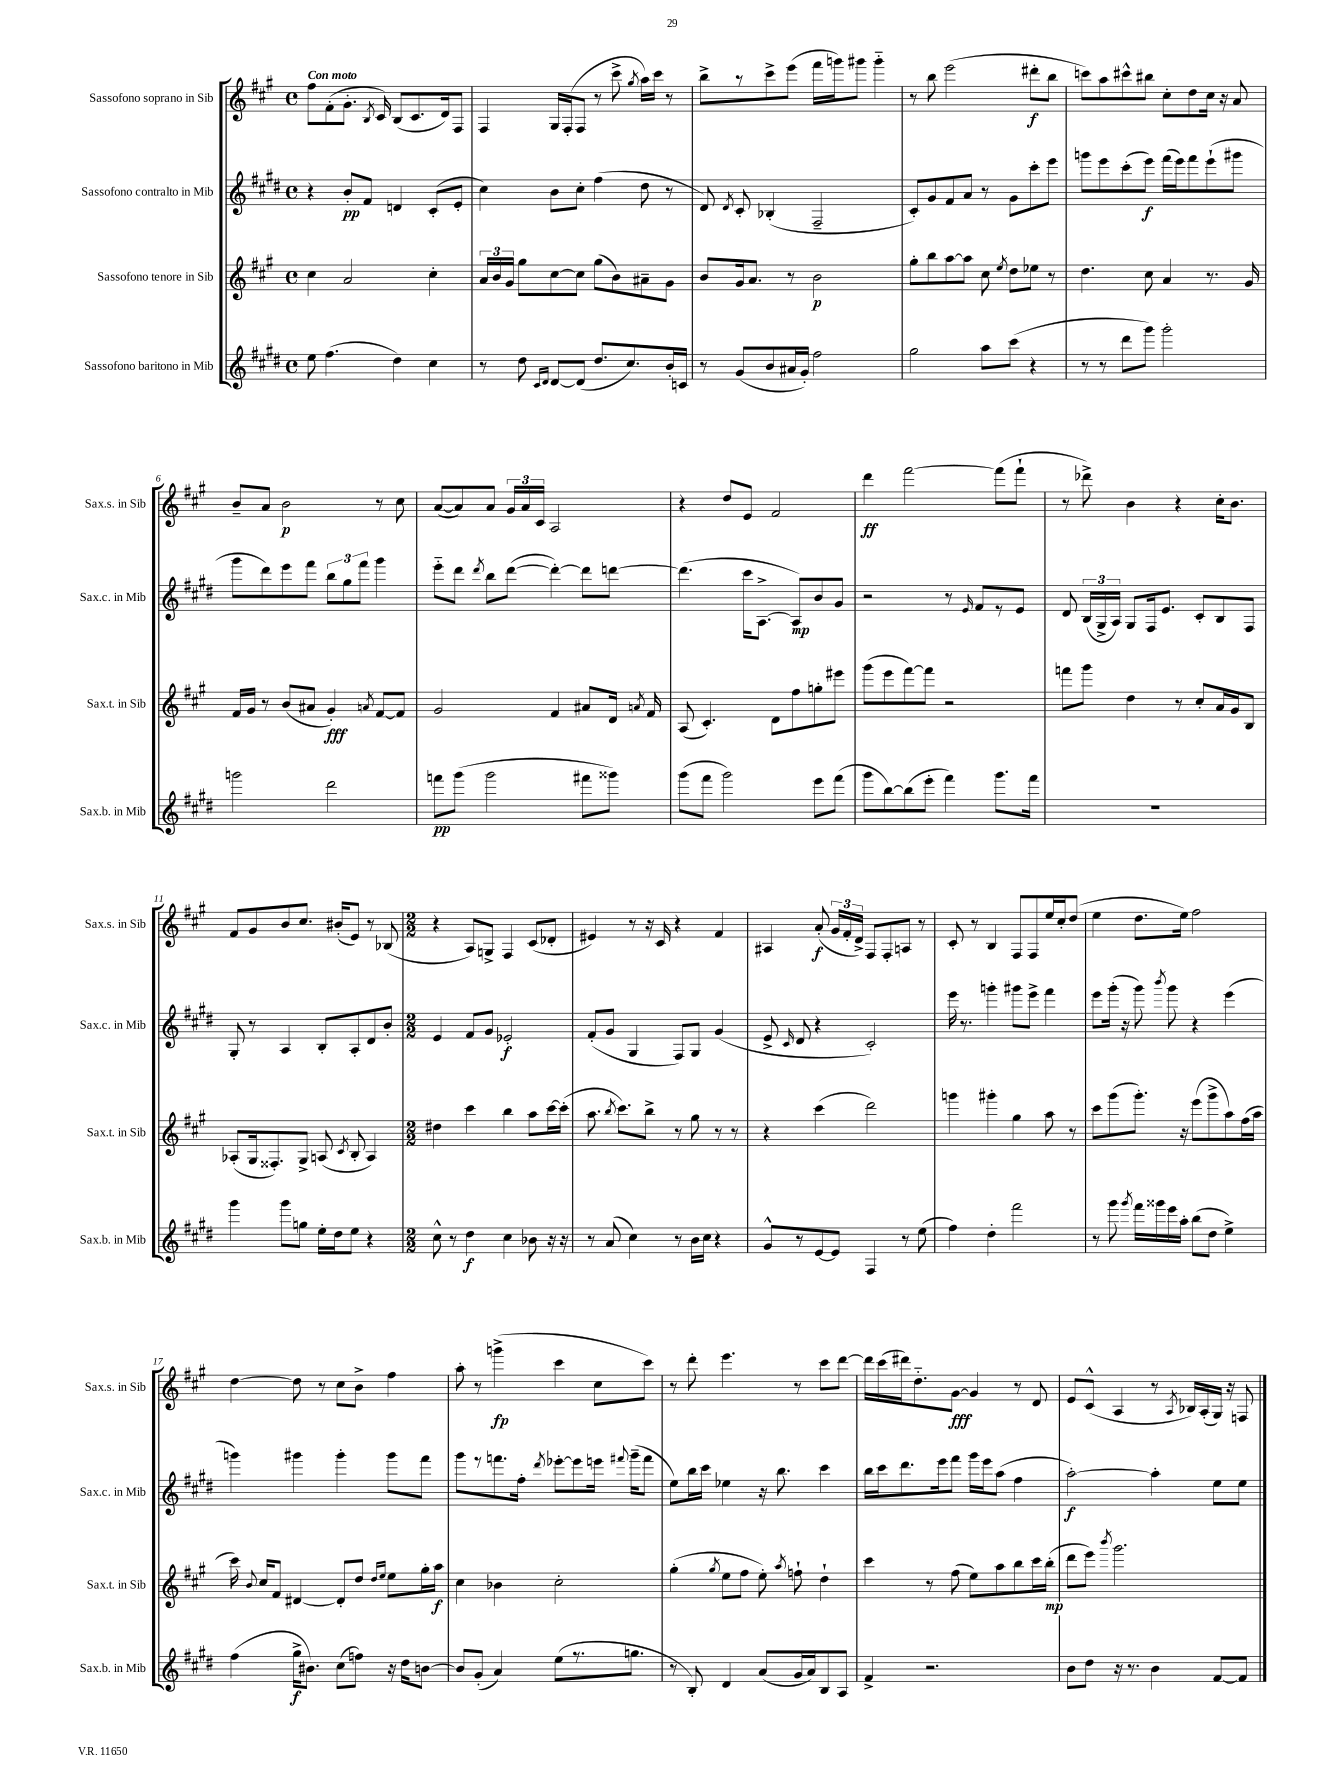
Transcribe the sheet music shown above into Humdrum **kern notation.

**kern	**dynam	**kern	**dynam	**kern	**dynam	**kern	**dynam
*part4	*part4	*part3	*part3	*part2	*part2	*part1	*part1
*staff4	*staff4	*staff3	*staff3	*staff2	*staff2	*staff1	*staff1
*I"Sassofono baritono in Mib	*	*I"Sassofono tenore in Sib	*	*I"Sassofono contralto in Mib	*	*I"Sassofono soprano in Sib	*
*I'Sax.b. in Mib	*	*I'Sax.t. in Sib	*	*I'Sax.c. in Mib	*	*I'Sax.s. in Sib	*
*clefG2	*	*clefG2	*	*clefG2	*	*clefG2	*
*k[f#c#g#d#]	*	*k[f#c#g#]	*	*k[f#c#g#d#]	*	*k[f#c#g#]	*
*M4/4	*	*M4/4	*	*M4/4	*	*M4/4	*
*met(c)	*	*met(c)	*	*met(c)	*	*met(c)	*
=1	=1	=1	=1	=1	=1	=1	=1
!	!	!	!	!	!	!LO:TX:a:B:t=Con moto	!
8ee\	.	4cc#\	.	4r	.	8ff#\L	.
(4.ff#\	.	.	.	.	.	(8f#'\	.
.	.	2a/	.	8b'/L	pp	8.g#'\J	.
.	.	.	.	8f#/J	.	.	.
.	.	.	.	.	.	8qB/	.
.	.	.	.	.	.	16c#/)	.
4dd#\)	.	.	.	4dn/	.	(8B/L	.
.	.	.	.	.	.	8.c#/	.
4cc#\	.	4cc#'\	.	(8c#'/L	.	.	.
.	.	.	.	.	.	16d/k)	.
.	.	.	.	8e'/J	.	8F#/J	.
=2	=2	=2	=2	=2	=2	=2	=2
8r	.	24a/LL	.	4cc#\)	.	4F#/	.
.	.	24b/	.	.	.	.	.
.	.	24g#/JJ	.	.	.	.	.
8dd#\	.	8gg#\L	.	.	.	.	.
16qqc#/LL	.	.	.	.	.	.	.
16qqd#/JJ	.	.	.	.	.	.	.
[8d#/L	.	[8cc#\	.	8b\L	.	16G#/LL	.
.	.	.	.	.	.	(16F#'/J	.
(8d#/J]	.	8cc#\J]	.	8cc#'\J	.	8F#/J	.
8.dd#/L	.	(8gg#\L	.	(4ff#\	.	8r	.
.	.	8b\)	.	.	.	8ccc#^\	.
8.cc#/)	.	.	.	.	.	.	.
.	.	.	.	.	.	8qgg#/	.
.	.	8a#X~\	.	8dd#\	.	16aa\LL)	.
.	.	.	.	.	.	16ccc#\JJ	.
16b'/L	.	8g#\J	.	8r	.	8r	.
16cn/JJ	.	.	.	.	.	.	.
=3	=3	=3	=3	=3	=3	=3	=3
8r	.	8b/L	.	8d#/)	.	8bb^\L	.
.	.	.	.	8qd#/	.	.	.
(8g#/L	.	16g#/k	.	8c#'/	.	8r	.
.	.	8.a/J	.	.	.	.	.
8b/	.	.	.	(4B-X'/	.	8ccc#^\	.
16a#X/L	.	8r	.	.	.	(8eee\J	.
16g#'/JJ)	.	.	.	.	.	.	.
2ff#\	.	2b\	p	2F#~/	.	16fff#\LL	.
.	.	.	.	.	.	16gggn\J)	.
.	.	.	.	.	.	8ggg#X\J	.
.	.	.	.	.	.	4ggg#\	.
=4	=4	=4	=4	=4	=4	=4	=4
2gg#\	.	8gg#'\L	.	8c#'/L)	.	8r	.
.	.	8bb\	.	8g#/	.	8bb\	.
.	.	[8aa\	.	8f#/	.	(2eee\	.
.	.	8aa\J]	.	8a/J	.	.	.
8aa\L	.	8cc#\	.	8r	.	.	.
.	.	8qee/	.	.	.	.	.
(8ccc#\J	.	8dd\L	.	8g#\L	.	.	.
4r	.	8ee-X\J	.	8ccc#'\	.	8ddd#X'\L	f
.	.	8r	.	8eee\J	.	8bb\J	.
=5	=5	=5	=5	=5	=5	=5	=5
8r	.	4.dd\	.	8gggn\L	.	8cccn\L)	.
8r	.	.	.	8eee\	.	8aa\	.
8ddd#\L	.	.	.	(8ccc#'\	.	8ccc#X^^\	.
8ggg#\J)	.	8cc#\	.	8eee\J)	f	8bb#X\J	.
2ggg#'\	.	4a/	.	(16fff#\LL	.	8cc#'\L	.
.	.	.	.	16eee\J)	.	.	.
.	.	.	.	8fff#\	.	8dd\	.
.	.	8.r	.	(8eee`\	.	16cc#\Jk	.
.	.	.	.	.	.	16r	.
.	.	.	.	8ggg#X\J	.	8a/	.
.	.	16g#/	.	.	.	.	.
!!LO:LB:g=z
=6	=6	=6	=6	=6	=6	=6	=6
2gggn\	.	16f#/LL	.	8ggg#\L	.	8b~/L	.
.	.	16g#/JJ	.	.	.	.	.
.	.	8r	.	8ddd#\)	.	8a/J	.
.	.	(8b/L	.	8eee\	.	2b\	p
.	.	8a#X/J	.	8fff#\J	.	.	.
2ddd#\	.	4g#'/)	fff	12bb\L	.	.	.
.	.	.	.	12gg#\	.	.	.
.	.	.	.	12fff#\J	.	.	.
.	.	8qan/	.	.	.	.	.
.	.	[8f#/L	.	4ggg#\	.	8r	.
.	.	8f#/J]	.	.	.	8cc#\	.
=7	=7	=7	=7	=7	=7	=7	=7
8fffn\L	pp	2g#/	.	8eee\L	.	([8a/L	.
(8ggg#\J	.	.	.	8ddd#\J	.	8a/])	.
.	.	.	.	8qddd#/	.	.	.
2ggg#\	.	.	.	8bb\L	.	8a/J	.
.	.	.	.	([8ddd#\J	.	24g#/LL	.
.	.	.	.	.	.	24a/	.
.	.	.	.	.	.	24c#/JJ	.
.	.	4f#/	.	4ddd#'\_)	.	2A/	.
8fff#X\L	.	8a#X/L	.	8ddd#\L]	.	.	.
8ggg##X\J)	.	16d/Jk	.	[8dddn\J	.	.	.
.	.	8qan/	.	.	.	.	.
.	.	16f#/	.	.	.	.	.
=8	=8	=8	=8	=8	=8	=8	=8
(8ggg#\L	.	(8A/	.	(4.ddd\]	.	4r	.
8fff#\J	.	4.c#'/)	.	.	.	.	.
2ggg#\)	.	.	.	.	.	8dd/L	.
.	.	.	.	16ccc#\KL	.	8e/J	.
.	.	.	.	[8.A^\J	.	.	.
.	.	8d\L	.	.	.	2f#/	.
.	.	8ff#\	.	8A/L])	mp	.	.
8eee\L	.	8ggn'\	.	8b/	.	.	.
(8fff#\J	.	8eee#X\J	.	8g#/J	.	.	.
=9	=9	=9	=9	=9	=9	=9	=9
8ggg#\L	.	(8ggg#\L	.	2r	.	4ddd\	ff
[8bb\)	.	8eee\	.	.	.	.	.
(8bb\]	.	[8fff#\)	.	.	.	[2fff#\	.
8eee'\J	.	8fff#\J]	.	.	.	.	.
4fff#\)	.	2r	.	8r	.	.	.
.	.	.	.	16qqe/	.	.	.
.	.	.	.	8f#/L	.	.	.
8.ggg#\L	.	.	.	8r	.	(8fff#\L]	.
.	.	.	.	8e/J	.	8fff#`\J	.
16fff#\Jk	.	.	.	.	.	.	.
=10	=10	=10	=10	=10	=10	=10	=10
1r	.	8fffn\L	.	8d#/	.	8r	.
.	.	8ggg#\J	.	(24B/LL	.	8ddd-X^\)	.
.	.	.	.	24G#^/	.	.	.
.	.	.	.	24A/JJ)	.	.	.
.	.	4dd\	.	8G#/L	.	4b\	.
.	.	.	.	16F#/k	.	.	.
.	.	.	.	8.e/J	.	.	.
.	.	8r	.	.	.	4r	.
.	.	8cc#'/L	.	8c#'/L	.	.	.
.	.	16a/L	.	8B/	.	16cc#'\KL	.
.	.	16g#/J	.	.	.	8.b\J	.
.	.	8B/J	.	8F#/J	.	.	.
!!LO:LB:g=z
=11	=11	=11	=11	=11	=11	=11	=11
4ggg#\	.	(8A-X'/L	.	8G#'/	.	8f#/L	.
.	.	16G#/k	.	8r	.	8g#/	.
.	.	8.F##X'/)	.	.	.	.	.
8ggg#\L	.	.	.	4A/	.	8b/	.
8ggn\J	.	8G#^/J	.	.	.	8.cc#/J	.
16ee'\LL	.	(8An/	.	8B'/L	.	.	.
16dd#\J	.	.	.	.	.	(16b#X'/KL	.
.	.	8qc#/	.	.	.	.	.
8ee\J	.	8B'/	.	8A'/	.	8e/J)	.
4r	.	4A/)	.	8d#/	.	8r	.
.	.	.	.	8b'/J	.	(8B-X/	.
=12	=12	=12	=12	=12	=12	=12	=12
*M2/2	*	*M2/2	*	*M2/2	*	*M2/2	*
8cc#^^\	.	4dd#X\	.	4e/	.	4r	.
8r	.	.	.	.	.	.	.
4dd#\	f	4ccc#\	.	8f#/L	.	8A/L)	.
.	.	.	.	8g#/J	.	8Gn^/J	.
4cc#\	.	4bb\	.	2e-X'/	f	4F#/	.
8b-X\	.	8aa\L	.	.	.	(8c#/L	.
16r	.	[16ccc#\L	.	.	.	8d-X'/J	.
16r	.	(16ccc#'\JJ]	.	.	.	.	.
=13	=13	=13	=13	=13	=13	=13	=13
8r	.	8.aa\	.	(8f#'/L	.	4e#X/)	.
(8a/	.	.	.	8g#/J	.	.	.
.	.	8qbb/	.	.	.	.	.
.	.	8.ccc#\L)	.	.	.	.	.
4cc#\)	.	.	.	4G#/	.	8r	.
.	.	8bb^\J	.	.	.	16r	.
.	.	.	.	.	.	16c#/	.
8r	.	8r	.	8F#/L)	.	4r	.
16b\LL	.	8gg#\	.	8G#/J	.	.	.
16cc#\JJ	.	.	.	.	.	.	.
4r	.	8r	.	(4g#/	.	4f#/	.
.	.	8r	.	.	.	.	.
=14	=14	=14	=14	=14	=14	=14	=14
8g#^^/L	.	4r	.	8e^/	.	4A#X/	.
.	.	.	.	16qqc#/	.	.	.
8r	.	.	.	8d#/	.	.	.
[8e/	.	(4ccc#\	.	4r	.	(8a'/	f
8e/J]	.	.	.	.	.	24g#/LL	.
.	.	.	.	.	.	24f#'/	.
.	.	.	.	.	.	24d^/JJ)	.
4F#/	.	2ddd\)	.	2c#'/)	.	8F#/L	.
.	.	.	.	.	.	8F#'/	.
8r	.	.	.	.	.	8An/J	.
(8ee\	.	.	.	.	.	8r	.
=15	=15	=15	=15	=15	=15	=15	=15
4ff#\)	.	4gggn\	.	16eee\	.	8c#'/	.
.	.	.	.	8.r	.	.	.
.	.	.	.	.	.	8r	.
4dd#'\	.	4ggg#X'\	.	4gggn'\	.	4B/	.
2fff#\	.	4gg#\	.	8ggg#X\L	.	8F#/L	.
.	.	.	.	8eee^\J	.	8F#/	.
.	.	8aa\	.	4fff#\	.	16ee/L	.
.	.	.	.	.	.	16cc#'/J	.
.	.	8r	.	.	.	(8dd/J	.
=16	=16	=16	=16	=16	=16	=16	=16
8r	.	8ccc#\L	.	8eee\L	.	4ee\	.
8ggg#\	.	(8ggg#\	.	(16ggg#'\Jk	.	.	.
.	.	.	.	16r	.	.	.
8qggg#/	.	.	.	.	.	.	.
16fff#\LL	.	8.ggg#'\J)	.	8ggg#\)	.	8.dd\L	.
16ggg##X\	.	.	.	.	.	.	.
.	.	.	.	8qbbb/	.	.	.
16eee\	.	.	.	8ggg#\	.	.	.
16aa'\JJ	.	16r	.	.	.	16ee\Jk)	.
(8bb\L	.	(8eee\L	.	4r	.	2ff#\	.
8dd#\J	.	8ggg#^\	.	.	.	.	.
4ee^\)	.	8aa\)	.	(4eee\	.	.	.
.	.	(16ff#\L	.	.	.	.	.
.	.	16aa\JJ	.	.	.	.	.
!!LO:LB:g=z
=17	=17	=17	=17	=17	=17	=17	=17
(4ff#\	.	16ccc#\)	.	4gggn\)	.	[4dd\	.
.	.	8qqb/	.	.	.	.	.
.	.	16cc#/KL	.	.	.	.	.
.	.	8f#/J	.	.	.	.	.
16gg#^\KL	f	[4d#X/	.	4ggg#X\	.	8dd\]	.
8.b#X\J)	.	.	.	.	.	.	.
.	.	.	.	.	.	8r	.
(8cc#\L	.	8d#'/L]	.	4ggg#'\	.	8cc#\L	.
8ffn\J)	.	8dd/J	.	.	.	8b^\J	.
.	.	16qqdd/LL	.	.	.	.	.
.	.	16qqee/JJ	.	.	.	.	.
16r	.	8ee\L	.	8ggg#\L	.	4ff#\	.
16dd#\KL	.	.	.	.	.	.	.
[8bn\J	.	16gg#'\L	.	8fff#\J	.	.	.
.	.	16aa\JJ	f	.	.	.	.
=18	=18	=18	=18	=18	=18	=18	=18
8b/L]	.	4cc#\	.	8ggg#\L	.	8aa'\	.
(8g#'/J	.	.	.	8r	.	8r	.
4a/)	.	4b-X\	.	8.fffn\	.	(4gggn^\	fp
.	.	.	.	16ff#'\Jk	.	.	.
.	.	.	.	8qddd#/	.	.	.
(8ee\L	.	2cc#'\	.	[8eee-X'\L	.	4ccc#\	.
8.r	.	.	.	8eee-\]	.	.	.
.	.	.	.	16eeen\Jk	.	8cc#\L	.
.	.	.	.	8qqfff#X/	.	.	.
8.ggn\J	.	.	.	(16ggg#~\KL	.	.	.
.	.	.	.	8fff#\J	.	8ccc#\J)	.
=19	=19	=19	=19	=19	=19	=19	=19
8r	.	(4gg#'\	.	8ee\L)	.	8r	.
8B'/)	.	.	.	16bb\L	.	8ddd'\	.
.	.	.	.	16ccc#\JJ	.	.	.
.	.	8qgg#/	.	.	.	.	.
4d#/	.	8ee\L	.	4ee-X\	.	4.eee\	.
.	.	8ff#\J	.	.	.	.	.
(8a/L	.	8ee'\)	.	16r	.	.	.
.	.	.	.	8.bb\	.	.	.
.	.	8qaa/	.	.	.	.	.
16g#/L	.	8ffn`\	.	.	.	8r	.
16a/J)	.	.	.	.	.	.	.
8B/	.	4dd`\	.	4ccc#\	.	8ccc#\L	.
8A/J	.	.	.	.	.	[8ddd\J	.
=20	=20	=20	=20	=20	=20	=20	=20
4f#^/	.	4ccc#\	.	16bb\LL	.	16ddd\LL]	.
.	.	.	.	16ccc#\J	.	(16ccc#\	.
.	.	.	.	8.ddd#\	.	16ddd#X\J)	.
.	.	.	.	.	.	8.dd\	.
2.r	.	8r	.	.	.	.	.
.	.	.	.	16eee\k	.	.	.
.	.	(8ff#\	.	8fff#\J	.	[8g#\J	fff
.	.	8ee\L)	.	16ggg#\LL	.	4g#/]	.
.	.	.	.	16eee\J	.	.	.
.	.	8aa\	.	(8aa\J	.	.	.
.	.	8bb\	.	4ff#\	.	8r	.
.	.	16ccc#\L	.	.	.	8d/	.
.	.	(16bb'\JJ	mp	.	.	.	.
=21	=21	=21	=21	=21	=21	=21	=21
8b\L	.	8ddd\L	.	[2aa'\)	f	8e/L	.
8dd#\J	.	8eee\J)	.	.	.	(8c#^^/J	.
.	.	8qbbb/	.	.	.	.	.
16r	.	2.ggg#\	.	.	.	4A/	.
8.r	.	.	.	.	.	.	.
4b\	.	.	.	4aa'\]	.	8r	.
.	.	.	.	.	.	8qA/	.
.	.	.	.	.	.	16B-X/LL)	.
.	.	.	.	.	.	(16A'/	.
[8f#/L	.	.	.	8ee\L	.	16G#/JJ)	.
.	.	.	.	.	.	16r	.
8f#/J]	.	.	.	8ee\J	.	8Fn/	.
==	==	==	==	==	==	==	==
*-	*-	*-	*-	*-	*-	*-	*-
